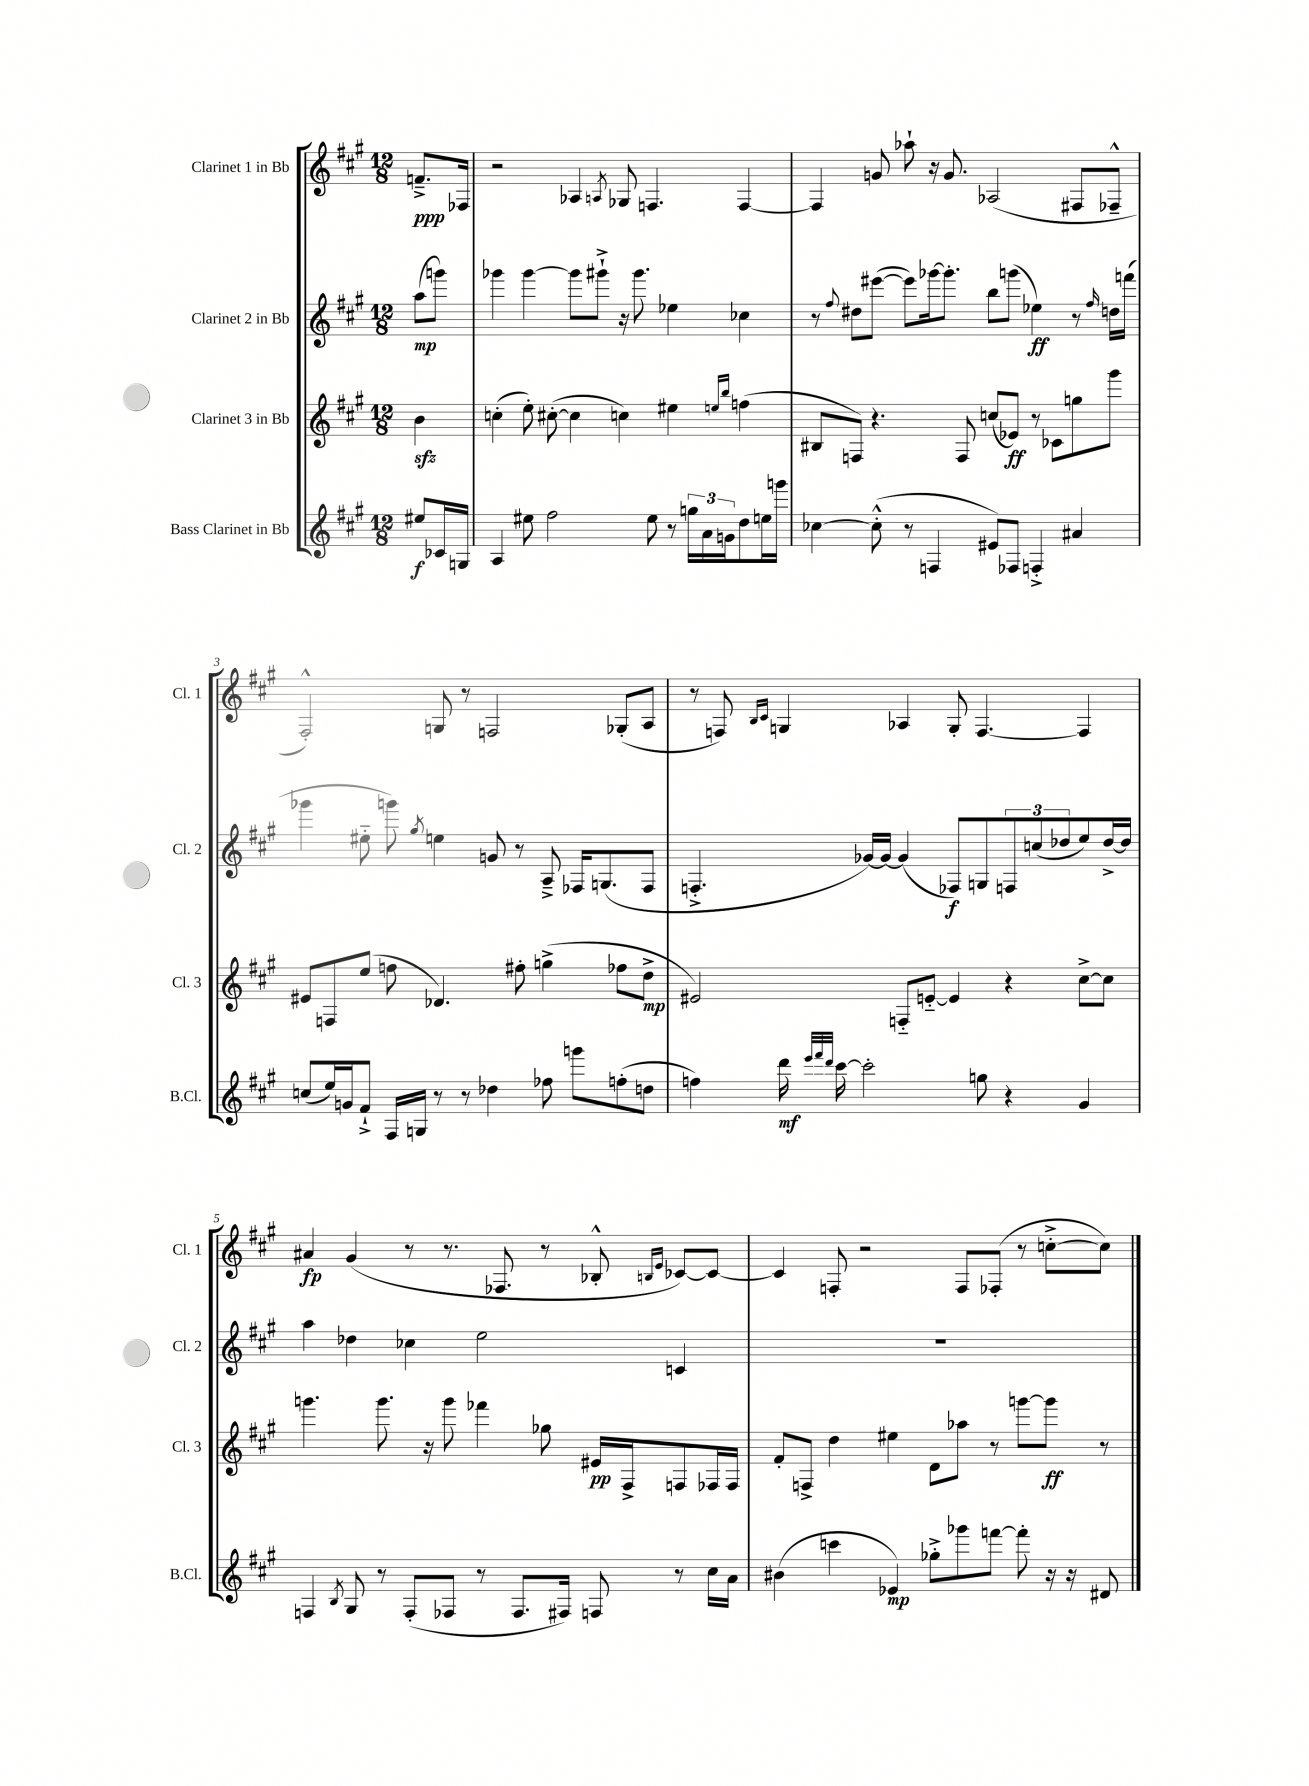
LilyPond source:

<<
\new StaffGroup <<
\new Staff = "s0" \with { instrumentName = "Clarinet 1 in Bb" shortInstrumentName = "Cl. 1" } {
    \clef treble \key a \major \numericTimeSignature \time 12/8 \partial 4
    f'8.--->\ppp fes16 |
    r2 aes4 \acciaccatura { a8 } ges8 f4. f4~ |
    f4 g'8 aes''8-! r16 g'8. aes2( fis8 fes8---^ |
    fis2-.-^) g8 r8 f2 ges8-.( a8 |
    r8 f8) \grace { b16 cis'16 } g4 aes4 g8-. f4.~ f4 |
    ais'4\fp gis'4( r8 r8. fes8. r8 bes8-.-^ \grace { b16 e'16 } ces'8~) ces'8~ |
    ces'4 f8-. r2 f8 fes8-.( r8 c''8~-.-> c''8) \bar "|." |
}
\new Staff = "s1" \with { instrumentName = "Clarinet 2 in Bb" shortInstrumentName = "Cl. 2" } {
    \clef treble \key a \major \numericTimeSignature \time 12/8 \partial 4
    a''8\mp( g'''8) |
    ges'''4 ges'''4~ ges'''8 gis'''8-!-> r16 gis'''8. ees''4 ces''4 |
    r8 \appoggiatura { fis''8 } dis''8 eis'''8~( eis'''8) ges'''16~ ges'''8.-. b''8 g'''8( ees''4\ff) r8 \grace { fis''16 } d''16 f'''16( |
    ges'''4 eis''8-_ g'''8) \acciaccatura { gis''8 } e''4 g'8 r8 a8---> fes16 g8.( fes8 |
    f4.-.-> ges'16~) ges'16~ ges'4( fes8\f) g8 \tuplet 3/2 { f8 c''8( des''8 } e''8) des''16~-> des''16 |
    a''4 des''4 ces''4 e''2 c'4 |
    R1. \bar "|." |
}
\new Staff = "s2" \with { instrumentName = "Clarinet 3 in Bb" shortInstrumentName = "Cl. 3" } {
    \clef treble \key a \major \numericTimeSignature \time 12/8 \partial 4
    b'4\sfz |
    c''4-.( e''8-.) cis''8~-.( cis''4 c''4) eis''4 \grace { e''16 b''16 } f''4( |
    bis8 f8) r4. f8 c''8( ees'8\ff) r8 ces'8 g''8 gis'''8 |
    eis'8 f8 e''8( f''8 des'4.) fis''8-. g''4->( fes''8 d''8->\mp |
    eis'2) f8-_ e'8~-_ e'4 r4 cis''8~-> cis''8 |
    g'''4. g'''8. r16 g'''8 fes'''4 ges''8 eis'16\pp fis16-> f8 fes16 fes16 |
    fis'8-. f8-> d''4 eis''4 d'8 aes''8 r8 g'''8~ g'''8\ff r8 \bar "|." |
}
\new Staff = "s3" \with { instrumentName = "Bass Clarinet in Bb" shortInstrumentName = "B.Cl." } {
    \clef treble \key a \major \numericTimeSignature \time 12/8 \partial 4
    eis''8\f ces'16 g16 |
    a4 eis''8 fis''2 eis''8 r8 \tuplet 3/2 { g''16 a'16 g'16 } d''8 e''16 g'''16 |
    ces''4~ ces''8-.-^( r8 f4 eis'8) fes8 f4-.-> ais'4 |
    c''8( e''16) g'16 fis'8-!-> fis16 g16 r8 r8 des''4 fes''8 g'''8 f''8-.( d''8 |
    f''4) d'''16\mf \grace { e'''32 fis'''32 d'''32 } cis'''16~ cis'''2-. g''8 r4 gis'4 |
    f4 \acciaccatura { b8 } gis8 r8 f8-.( fes8 r8 fes8. fis16) f8 r8 cis''16 a'16 |
    bis'4( c'''4 ees'4\mp) ges''8-.-> ges'''8 f'''8~ f'''8-. r16 r16 dis'8 \bar "|." |
}
>>
>>
